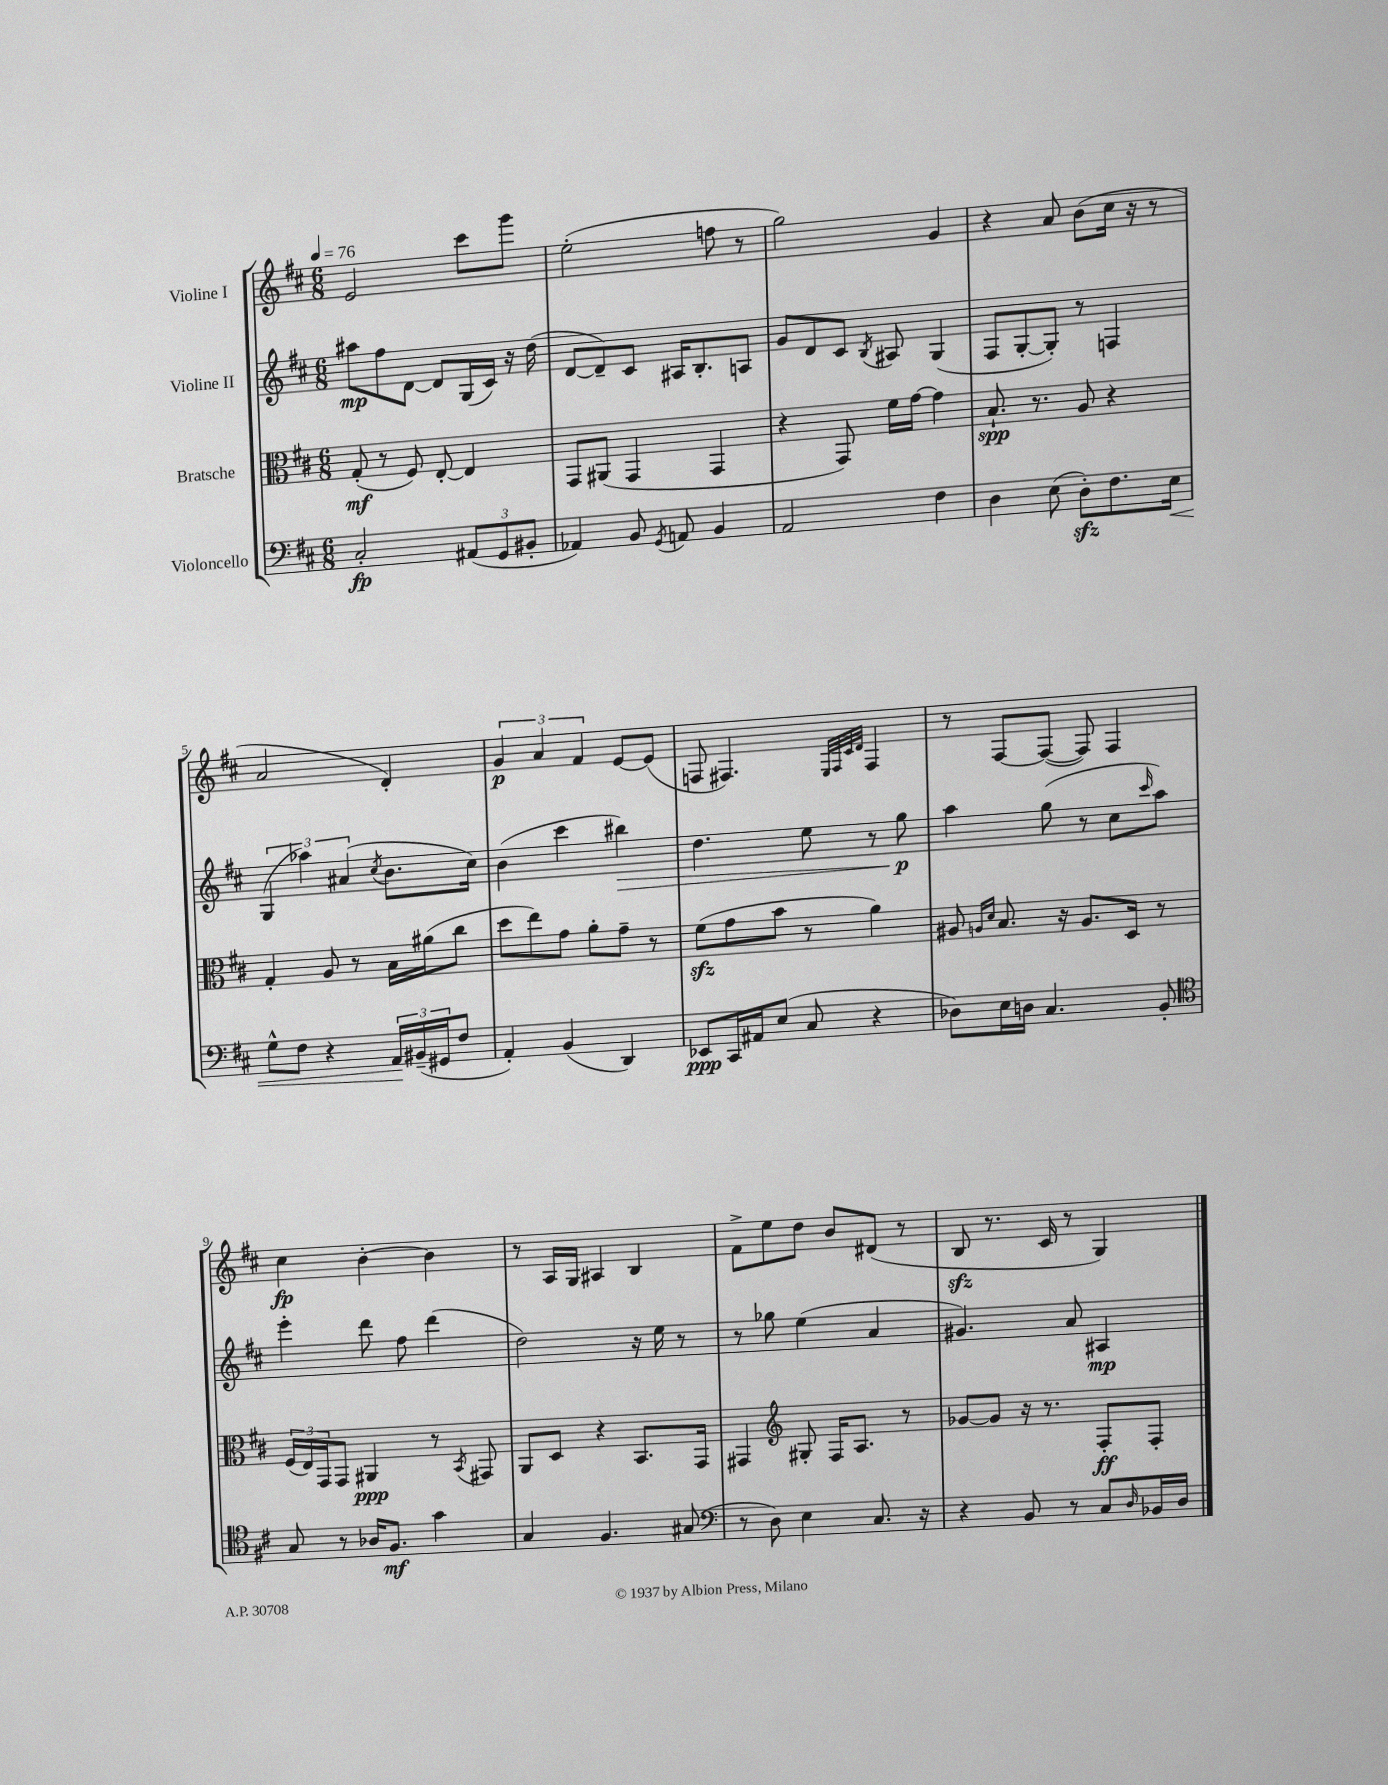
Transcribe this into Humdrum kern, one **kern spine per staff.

**kern	**kern	**kern	**kern
*staff4	*staff3	*staff2	*staff1
*clefF4	*clefC3	*clefG2	*clefG2
*k[f#c#]	*k[f#c#]	*k[f#c#]	*k[f#c#]
*M6/8	*M6/8	*M6/8	*M6/8
*MM76	*MM76	*MM76	*MM76
2C#'	(8G'	8aa#	2e
.	8r	8ff#	.
.	8F#)	[8d	.
.	[8E'	8d]	.
(12AA#	4E]	(16G	8ccc#
.	.	16c#)	.
12GG	.	.	.
.	.	16r	8ggg
12BB#'	.	.	.
.	.	(16dd	.
=	=	=	=
4AA-)	8GG	[8d	(2ee'
.	(8AA#	8d~])	.
8BB	4GG	8c#	.
8qGG	.	.	.
8AA	.	16A#	.
.	.	8.B'	.
4BB	4GG	.	8ff
.	.	8A	8r
=	=	=	=
2AA	4r	8g	2gg)
.	.	8d	.
.	8GG)	8c#	.
.	.	8qB	.
.	16f#	8A#	.
.	[16g	.	.
4F#	4g]	(4G	4g
=	=	=	=
4D	8.B`	8F#	4r
.	.	[8G'	.
.	8.r	.	.
(8E	.	8G'])	8a
8D')	8A	8r	(8b
8.F#	4r	4F	16cc#
.	.	.	16r
.	.	.	8r
16E	.	.	.
=	=	=	=
8G^^	4G'	(6G	2a
8F#	.	.	.
.	.	6aa-)	.
4r	8A	.	.
.	.	(6a#	.
.	8r	.	.
.	.	8qcc#	.
24AA	16B	8.b	4d')
(24BB#~	.	.	.
.	(16a#	.	.
24GG#	.	.	.
8F#	8cc#	.	.
.	.	16cc#)	.
=	=	=	=
4AA')	8dd	(4b	6g
.	8ee)	.	.
.	.	.	6a
(4BB	8g	4ccc#	.
.	.	.	6f#
.	8a'	.	.
4DD)	8g~	4bb#)	[8e
.	8r	.	(8e]
=	=	=	=
8EE-	(8f#	4.dd	8F
16CC#	8g	.	4.F#)
16AA#	.	.	.
(8E	8b	.	.
8C#	8r	8ee	.
.	.	.	32qqE
.	.	.	32qqF#
.	.	.	32qqc#
.	.	.	32qqd
4r	4a)	8r	4F#
.	.	8gg	.
=	=	=	=
8D-)	8A#	4aa	8r
.	16qqA	.	.
.	16qqd	.	.
16E	8.B	.	[8F#
16D	.	.	.
4.C#	.	(8gg	(8F#_
.	16r	.	.
.	8.A	8r	8F#])
.	.	8cc#	4F#
.	16D	.	.
.	.	16qqccc#	.
8BB'	8r	8aa)	.
=	=	=	=
*clefC4	*	*	*
8G	(24F#	4eee'	4cc#
.	24E)	.	.
.	24GG	.	.
8r	8GG	.	.
16A-	4AA#	8ddd	[4b'
8.F#	.	.	.
.	.	8ff#	.
4g	8r	(4ddd	4b]
.	8qBB	.	.
.	8GG#	.	.
=	=	=	=
4G	8AA	2dd)	8r
.	8D	.	16A
.	.	.	16G
4.F#	4r	.	4A#
.	8.BB	16r	4B
.	.	16ee	.
(8G#	.	8r	.
.	16GG	.	.
=	=	=	=
*clefF4	*	*	*
8r	4GG#	8r	8f#^
8D)	.	8gg-	8ee
*	*clefG2	*	*
4E	8G#'	(4ee	8dd
.	16F#	.	8b
.	8.A	.	.
8.C#	.	4a	(8d#
.	8r	.	8r
16r	.	.	.
=	=	=	=
4r	[8g-	4.g#)	8B
.	8g-]	.	8.r
8BB	16r	.	.
.	8.r	.	16c#
8r	.	8a	8r
8C#	8F#'	4A#	4G)
16qqD	.	.	.
16BB-	8F#'	.	.
16D	.	.	.
==	==	==	==
*-	*-	*-	*-
